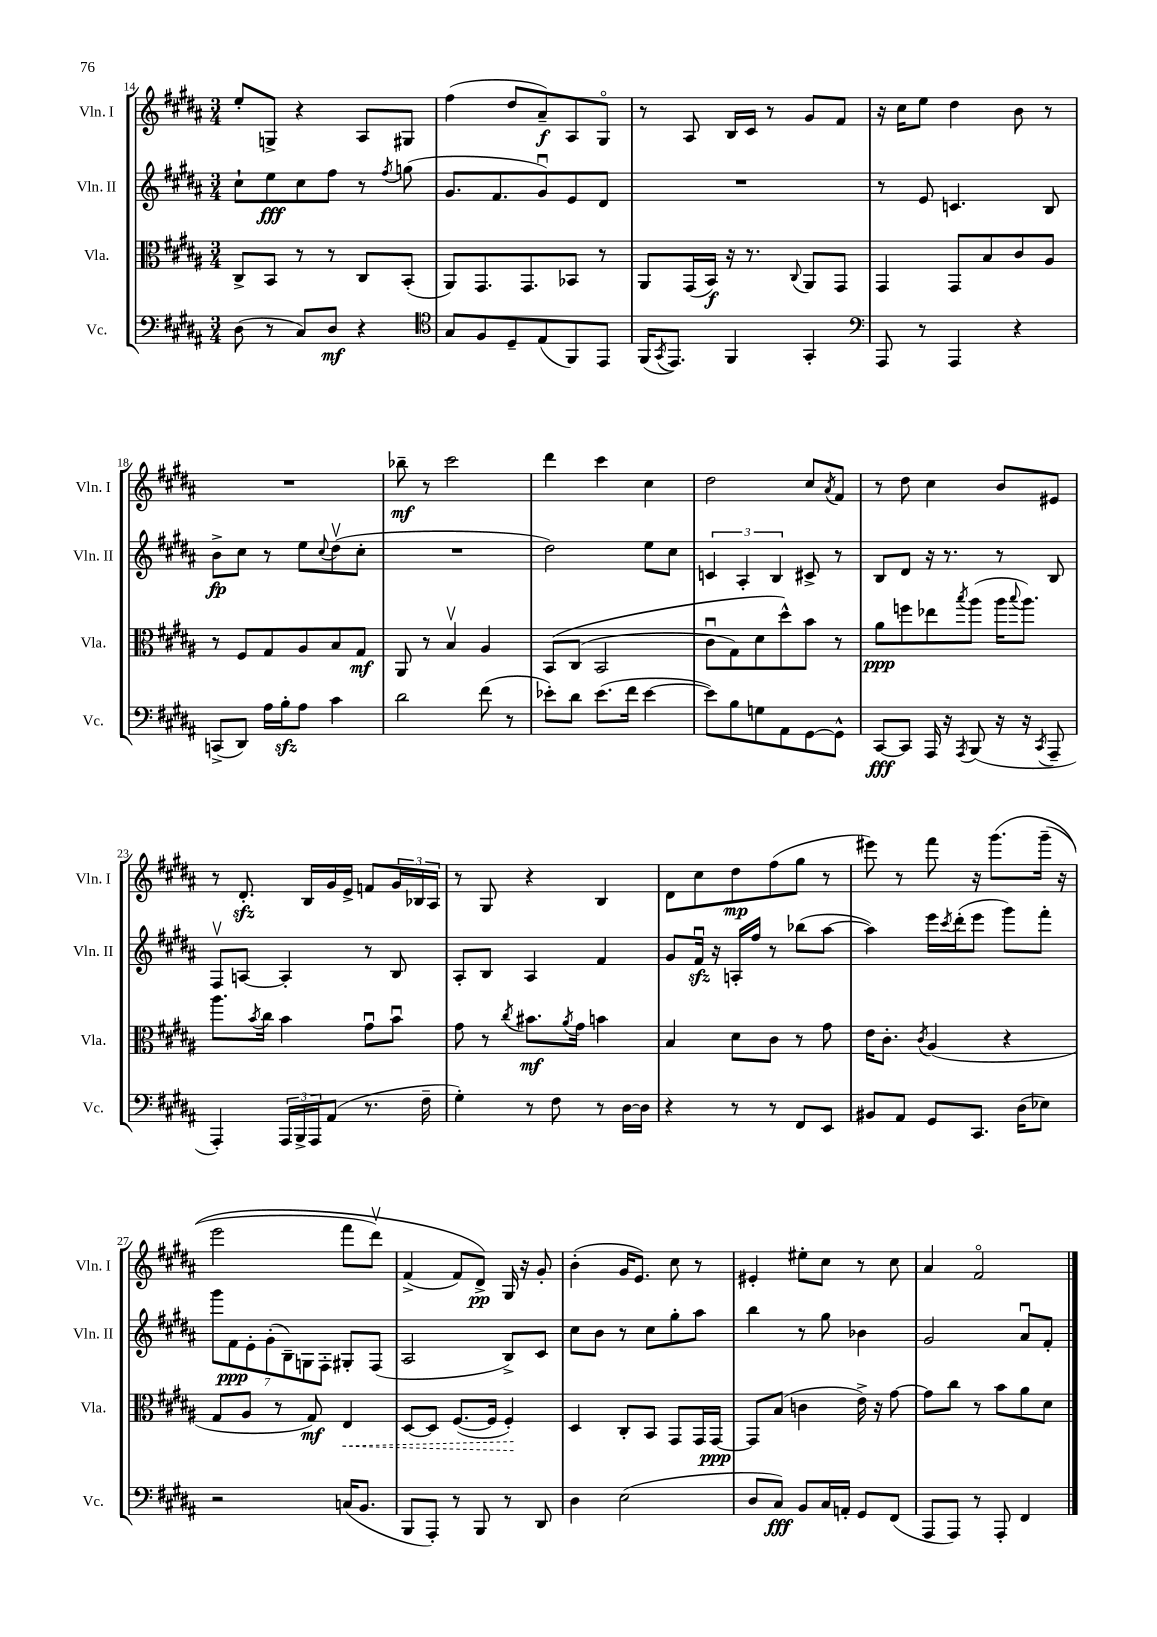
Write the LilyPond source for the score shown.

<<
\new StaffGroup <<
\new Staff = "s0" \with { instrumentName = "Vln. I" shortInstrumentName = "Vln. I" } {
    \clef treble \key b \major \numericTimeSignature \time 3/4
    e''8-. g8-> r4 ais8 gis8 |
    fis''4( dis''8 ais'8--\f) ais8 gis8\flageolet |
    r8 ais8 b16 cis'16 r8 gis'8 fis'8 |
    r16 cis''16 e''8 dis''4 b'8 r8 |
    R2. |
    bes''8--\mf r8 cis'''2 |
    dis'''4 cis'''4 cis''4 |
    dis''2 cis''8 \acciaccatura { ais'8 } fis'8 |
    r8 dis''8 cis''4 b'8 eis'8 |
    r8 dis'8.-.\sfz b16 gis'16 e'16-> f'8 \tuplet 3/2 { gis'16 bes16 ais16 } |
    r8 gis8 r4 b4 |
    dis'8 cis''8 dis''8\mp fis''8( gis''8 r8 |
    eis'''8) r8 fis'''8 r16 gis'''8.\( gis'''16--( r16 |
    e'''2 fis'''8 dis'''8\upbow) |
    fis'4->( fis'8) dis'8->\pp\) gis16 r16 gis'8-. |
    b'4-.( gis'16 e'8.) cis''8 r8 |
    eis'4-. eis''8-. cis''8 r8 cis''8 |
    ais'4 fis'2\flageolet \bar "|." |
}
\new Staff = "s1" \with { instrumentName = "Vln. II" shortInstrumentName = "Vln. II" } {
    \clef treble \key b \major \numericTimeSignature \time 3/4
    cis''8-! e''8\fff cis''8 fis''8 r8 \acciaccatura { fis''8 } g''8( |
    gis'8. fis'8. gis'8\downbow) e'8 dis'8 |
    R2. |
    r8 e'8 c'4. b8 |
    b'8->\fp cis''8 r8 e''8 \appoggiatura { cis''8 } dis''8\upbow( cis''8-. |
    R2. |
    dis''2) e''8 cis''8 |
    \tuplet 3/2 { c'4 ais4-. b4 } cis'8-> r8 |
    b8 dis'8 r16 r8. r8 b8 |
    fis8\upbow a8~ a4-. r8 b8 |
    ais8-. b8 ais4 fis'4 |
    gis'8 fis'16\downbow\sfz r16 a16-. fis''16 r8 bes''8( ais''8~ |
    ais''4) e'''16 \acciaccatura { cis'''8 } dis'''16-.( e'''8 gis'''8) fis'''8-. |
    \tuplet 7/4 { gis'''8 fis'8\ppp e'8-. gis'8-.( b8--) g8 fis8-. } gis8-. fis8( |
    ais2 b8->) cis'8 |
    cis''8 b'8 r8 cis''8 gis''8-. ais''8 |
    b''4 r8 gis''8 bes'4 |
    gis'2 ais'8\downbow fis'8-. \bar "|." |
}
\new Staff = "s2" \with { instrumentName = "Vla." shortInstrumentName = "Vla." } {
    \clef alto \key b \major \numericTimeSignature \time 3/4
    cis8-> b,8 r8 r8 cis8 b,8-.( |
    ais,8) gis,8. gis,8. bes,8 r8 |
    ais,8 gis,16( b,16\f) r16 r8. \appoggiatura { cis8 } ais,8 gis,8 |
    gis,4 gis,8 b8 cis'8 ais8 |
    r8 fis8 gis8 ais8 b8 gis8\mf |
    ais,8 r8 b4\upbow ais4 |
    b,8\( cis8( b,2 |
    cis'8\downbow gis8) dis'8 dis''8-^\) b'8 r8 |
    ais'8\ppp f''8 ees''8 \acciaccatura { b''8 } ais''8( ais''16 \appoggiatura { b''8 } ais''8.) |
    ais''8. \acciaccatura { b'8 } cis''16 b'4 gis'8\downbow b'8\downbow |
    gis'8 r8 \acciaccatura { cis''8 } bis'8.\mf \acciaccatura { ais'8 } gis'16 b'4 |
    b4 dis'8 cis'8 r8 gis'8 |
    e'16 cis'8.-. \acciaccatura { cis'8 } ais4( r4 |
    gis8 ais8 r8 gis8\mf) \once \override Hairpin.style = #'dashed-line e4\< |
    dis8~ dis8 fis8.~( fis16 fis4-.\!) |
    dis4 cis8-. b,8 gis,8 gis,16 gis,16~\ppp |
    gis,8 b8( c'4 e'16->) r16 gis'8~ |
    gis'8 cis''8 r8 b'8 ais'8 dis'8 \bar "|." |
}
\new Staff = "s3" \with { instrumentName = "Vc." shortInstrumentName = "Vc." } {
    \clef bass \key b \major \numericTimeSignature \time 3/4
    dis8( r8 cis8) dis8\mf r4 |
    \clef tenor gis8 fis8 dis8-- e8( fis,8) e,8 |
    fis,16( \acciaccatura { gis,8 } e,8.) fis,4 gis,4-. |
    \clef bass ais,,8 r8 ais,,4 r4 |
    c,8->( dis,8) ais16 b16-.\sfz ais8 cis'4 |
    dis'2 fis'8( r8 |
    ees'8-.) dis'8 ees'8.( fis'16 ees'4~ |
    ees'8) b8 g8 ais,8 gis,8~ gis,8-^ |
    cis,8~\fff cis,8 ais,,16 r16 \acciaccatura { ais,,8 } b,,8( r16 r16 \acciaccatura { cis,8 } ais,,8-- |
    ais,,4-.) \tuplet 3/2 { ais,,16 b,,16-> ais,,16 } ais,8( r8. fis16-- |
    gis4-.) r8 fis8 r8 dis16~ dis16 |
    r4 r8 r8 fis,8 e,8 |
    bis,8 ais,8 gis,8 cis,8. dis16( ees8) |
    r2 c16( b,8. |
    b,,8 ais,,8-.) r8 b,,8 r8 dis,8 |
    dis4 e2( |
    dis8 cis8\fff) b,8 cis16 a,16-. gis,8 fis,8( |
    ais,,8 ais,,8) r8 ais,,8-. fis,4 \bar "|." |
}
>>
>>
\layout { \context { \Score currentBarNumber = #14 } }
